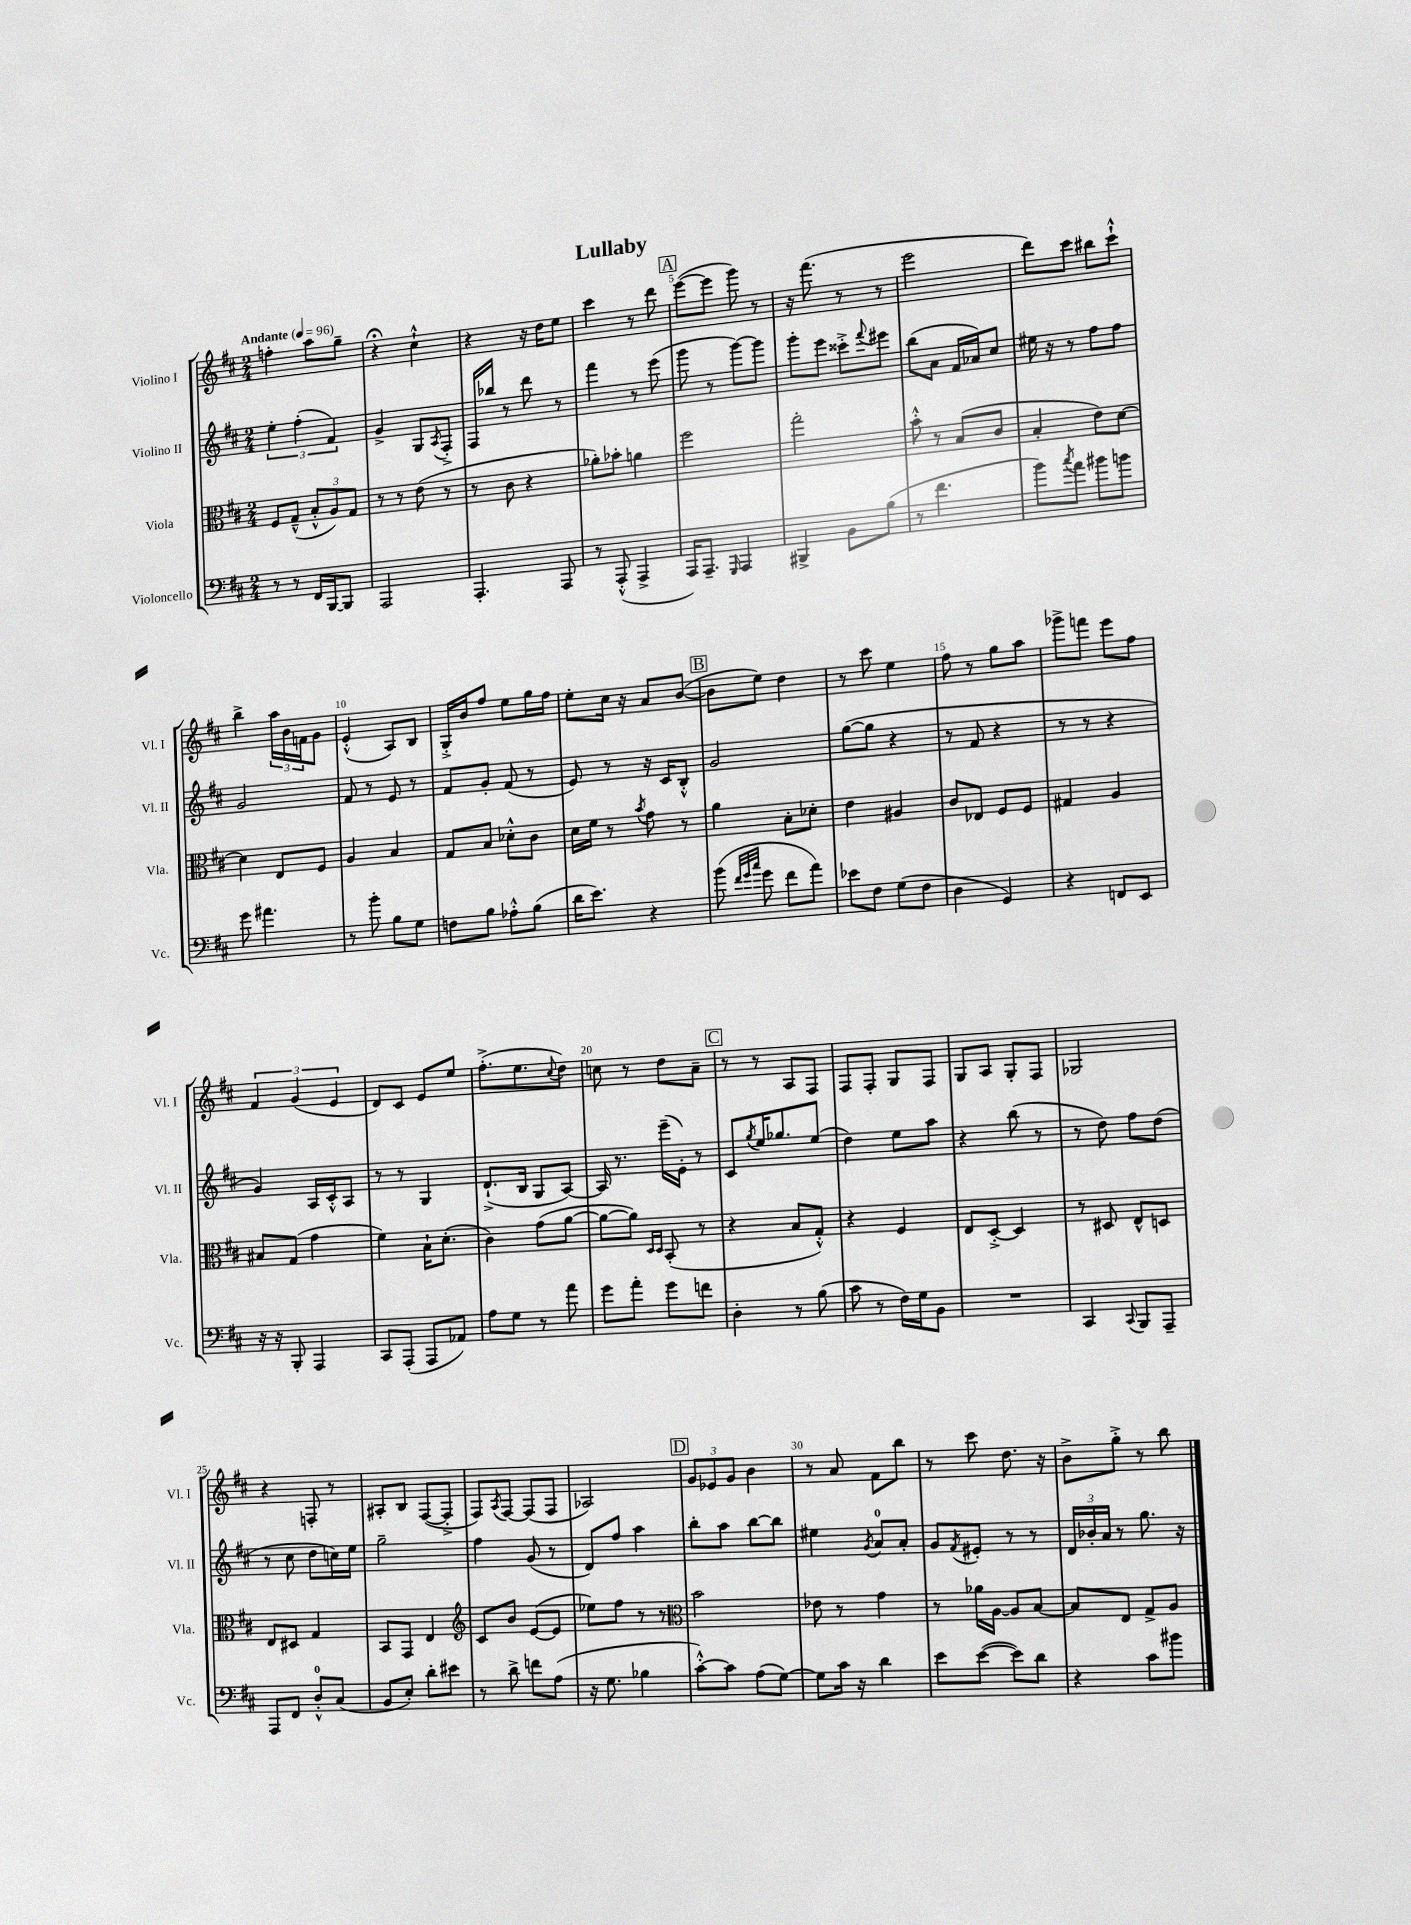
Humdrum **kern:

**kern	**kern	**kern	**kern
*staff4	*staff3	*staff2	*staff1
*clefF4	*clefC3	*clefG2	*clefG2
*k[f#c#]	*k[f#c#]	*k[f#c#]	*k[f#c#]
*M2/4	*M2/4	*M2/4	*M2/4
*MM96	*MM96	*MM96	*MM96
8r	8F#	6ee'	4ff'
8r	(8G~^^	.	.
.	.	(6ff#'	.
16FF#	12B'^^	.	8aa
[16BBB	.	.	.
.	12A)	6f#)	.
8BBB]	.	.	8gg~
.	12G	.	.
=	=	=	=
2AAA	8r	4g^	4r;
.	8r	.	.
.	(8e	8G	4cc#`^^
.	.	8qA	.
.	8r	8F#'^	.
=	=	=	=
4.AAA'	8r	16F#	4r
.	.	16bb-	.
.	8c#	8r	.
.	4r	8ddd	16r
.	.	.	16dd
8AAA	.	8r	8ee
=	=	=	=
8r	8a-')	4fff#	4ccc#
(8AAA'^^	8b-'	.	.
4AAA^	4a	8r	8r
.	.	(8eee	8ddd
=	=	=	=
16AAA)	2ff#	8ggg	([8eee
8.AAA~	.	.	.
.	.	8r	8eee]
16qqGGG	.	.	.
4AAA	.	[8ggg)	8ggg)
.	.	8ggg]	8r
=	=	=	=
4BBB#^	2gg'	8ggg'	16r
.	.	.	(8.fff#
.	.	8eee	.
8BB	.	8ccc##'^	8r
.	.	8qqfff#	.
(8B	.	8eee#	8r
=	=	=	=
8r	8b'^^	(8bb	2eee
4.f#	8r	8a	.
.	(8B	16f#	.
.	.	16a-)	.
.	8c#	8cc#	.
=	=	=	=
8b)	4B'	16ee#	8ddd)
.	.	16r	.
8qcc#	.	.	.
8a	.	8r	8ccc#
8b#	8e)	8ff#	8bb#
8b	[8d	8ff#	8ccc#`^^
=	=	=	=
8g	4d]	2g	4bb^
4.a#	.	.	.
.	8E	.	24aa
.	.	.	24b
.	.	.	24f
.	8F#	.	8g
=	=	=	=
8r	4A	8f#	(4e'^^
8b'	.	8r	.
8B	4B	8e	8A)
8G	.	8r	8B
=	=	=	=
8F	8G	8f#	16G'^
.	.	.	16b
8B	8B	8g'	8ff#
8A-'^^	8d-'^^	(8f#	8ee
(8B	8c#	8r	16gg
.	.	.	16ff#
=	=	=	=
16d	16d	8e)	8ee'
8.e)	16f#	.	.
.	8r	8r	16cc#
.	.	.	16r
.	8qb	.	.
4r	8g	16r	8a
.	.	16c#	.
.	8r	8B'^^	([8b
=	=	=	=
(8b	4a	2g	8b]
32qqf#	.	.	.
32qqg	.	.	.
32qqcc#	.	.	.
8g	.	.	8ee)
8f#	8B'	.	4dd
8a)	8d-'	.	.
=	=	=	=
8e-	4e	([8gg	8r
8F#	.	8gg]	8ccc#
(8G	4A#	4r	4ee
8F#	.	.	.
=	=	=	=
4D	8c#	8r	8ff#
.	8E-	8f#	8r
4GG)	8F#	4r	8gg
.	8F#	.	8aa
=	=	=	=
4r	4G#	8r	8ggg-^
.	.	8r	8fff
8FF	4A	4r	8eee
8EE	.	.	8ff#
=	=	=	=
16r	8B#	4g)	6f#
16r	.	.	.
8BBB'	(8G	.	.
.	.	.	(6g
4AAA	4g	16A	.
.	.	16c#'^^	.
.	.	.	6e
.	.	8A	.
=	=	=	=
8CC#	4f#)	8r	8d)
(8AAA'	.	8r	8c#
8AAA	16B`	4G	8e
.	(8.d'	.	.
8AA-)	.	.	8ee
=	=	=	=
8A	4c#)	(8.d`^	(8.ff#'^
8G	.	.	.
.	.	16B	8.ee
8r	(8g	8G	.
.	.	.	8qqcc#
8a	[8a	[8A)	8dd)
=	=	=	=
8g	8a_	16A]	8cc
.	.	8.r	.
8a'	8a])	.	8r
.	16qqD	.	.
.	16qqD	.	.
8g	(8BB'	(16eee~	8dd
.	.	16e')	.
8f	8r	8r	8a~
=	=	=	=
4D'	4r	8c#	8r
.	.	8qgg	.
.	.	16ee	8r
.	.	8.gg-	.
8r	8B	.	8A
(8B	8G'^^)	(8ee	8F#
=	=	=	=
8c#	4r	4dd)	8F#
8r	.	.	8F#'
16F#)	4F#	8ee	8G
16G	.	.	.
8BB	.	8aa	8F#
=	=	=	=
2r	8E	4r	8G
.	[8D'^	.	8A
.	4D]	(8bb	8G'
.	.	8r	8F#
=	=	=	=
4CC#	8r	8r	2G-
.	8D#	8dd)	.
8qqCC#	.	.	.
8BBB	8E^^	8ff#	.
8AAA~	8D	(8dd	.
=	=	=	=
8AAA	8E	8r	4r
8FF#	8D#	8cc#	.
8D'^^	4G	8dd	8F'
(8C#	.	16cc)	8r
.	.	16ee	.
=	=	=	=
8BB	8BB	2gg~	8A#'
8E')	8GG	.	8B
8d'	4E	.	([8F#
8e#	.	.	8F#'^]
=	=	=	=
*	*clefG2	*	*
8r	8c#	4ff#	8F#)
.	.	.	8qA
8d^	8b	.	[8F#
8f	([8e	(8g	(8F#]
(8A	8e]	8r	8F#
=	=	=	=
16r	8ee-)	8d)	2A-)
8.G	.	.	.
.	8ff#	8ff#	.
4B-	8r	4aa	.
.	8r	.	.
=	=	=	=
*	*clefC3	*	*
[8c#'^^)	2b	8bb'	12g
.	.	.	12e-
8c#]	.	8aa	.
.	.	.	12g
(8A	.	[8bb	4b
[8G)	.	8bb]	.
=	=	=	=
8G]	8e-	4ee#	8r
16c#	8r	.	8a
16r	.	.	.
.	.	8qg	.
4d	4g	8a	8f#
.	.	8a'	8bb
=	=	=	=
8e	8r	8g	8r
.	.	8qf#	.
([8e	16a-	8e#'	8ccc#
.	[16A	.	.
8e])	8A]	8r	8.dd
8d	[8B	8r	.
.	.	.	16r
=	=	=	=
4r	8B]	24d	8b^
.	.	24b-'	.
.	.	24a	.
.	8E	8r	8gg'^
8c#	8G^	8.gg	8r
8b#	8A	.	8bb
.	.	16r	.
==	==	==	==
*-	*-	*-	*-
